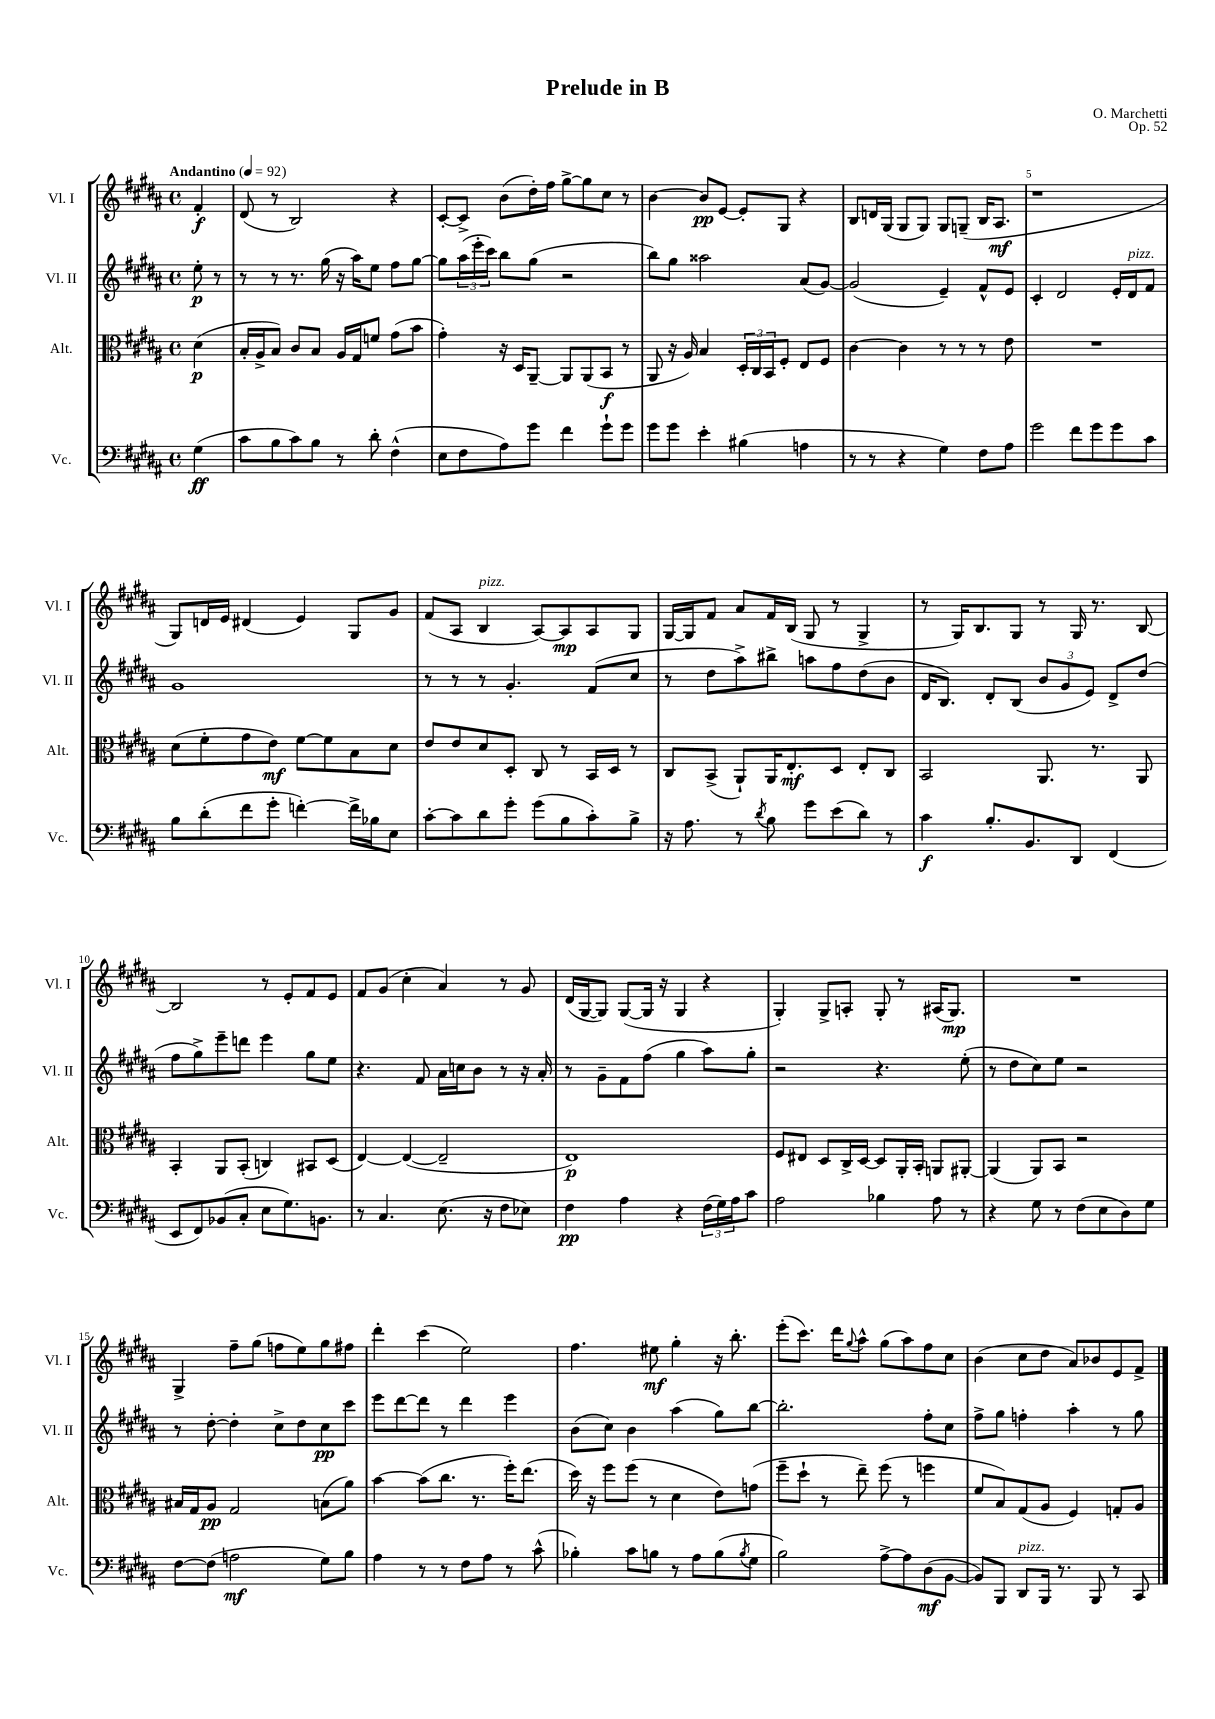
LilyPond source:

\header { title = "Prelude in B" composer = "O. Marchetti" opus = "Op. 52" }
<<
\new StaffGroup <<
\new Staff = "s0" \with { instrumentName = "Vl. I" shortInstrumentName = "Vl. I" } {
    \clef treble \key b \major \defaultTimeSignature \time 4/4 \partial 4 \tempo "Andantino" 4 = 92
    fis'4-.\f |
    dis'8( r8 b2) r4 |
    cis'8~-. cis'8-> b'8( dis''16-.) fis''16 gis''8~-> gis''8 cis''8 r8 |
    b'4~ b'8\pp e'8~ e'8-. gis8 r4 |
    b8 d'16 gis16( gis8 gis8) gis8 g8--( b16 ais8.\mf |
    r1 |
    gis8) d'16 e'16 dis'4( e'4) gis8 gis'8 |
    fis'8( ais8 b4^\markup { \italic "pizz." } ais8~) ais8\mp ais8 gis8 |
    gis16~ gis16 fis'8 ais'8 fis'16 b16( gis8 r8 gis4-> |
    r8 gis16) b8. gis8 r8 gis16 r8. b8~ |
    b2 r8 e'8-. fis'8 e'8 |
    fis'8 gis'8( cis''4-. ais'4) r8 gis'8 |
    dis'16( gis16~ gis8) gis8~( gis16 r16 gis4 r4 |
    gis4-.) gis8-> a8-. gis8-. r8 ais16( gis8.\mp) |
    R1 |
    gis4-> fis''8-- gis''8( f''8 e''8) gis''8 fis''8 |
    dis'''4-. cis'''4( e''2) |
    fis''4. eis''8\mf gis''4-. r16 b''8.-. |
    e'''8-.( cis'''8.) dis'''16 \appoggiatura { gis''8 } ais''8-^ gis''8( ais''8) fis''8 cis''8 |
    b'4( cis''8 dis''8 ais'8) bes'8 e'8 fis'8-> \bar "|." |
}
\new Staff = "s1" \with { instrumentName = "Vl. II" shortInstrumentName = "Vl. II" } {
    \clef treble \key b \major \defaultTimeSignature \time 4/4 \partial 4
    e''8-.\p r8 |
    r8 r8 r8. gis''16( r16 ais''16) e''8 fis''8 gis''8~ |
    gis''8 \tuplet 3/2 { ais''16( e'''16-. cis'''16) } b''8 gis''8( r2 |
    b''8) gis''8 aisis''2 ais'8( gis'8~) |
    gis'2( e'4--) fis'8-^ e'8 |
    cis'4-. dis'2 e'16-. dis'16^\markup { \italic "pizz." } fis'8 |
    gis'1 |
    r8 r8 r8 gis'4.-. fis'8( cis''8 |
    r8 dis''8 ais''8->) bis''8-> a''8 fis''8 dis''8( b'8 |
    dis'16 b8.) dis'8-. b8( \tuplet 3/2 { b'8 gis'8 e'8) } dis'8-> dis''8( |
    fis''8 gis''8->) e'''8-- d'''8 e'''4 gis''8 e''8 |
    r4. fis'8 ais'16 c''16 b'8 r8 r16 ais'16-. |
    r8 gis'8-- fis'8 fis''8( gis''4 ais''8) gis''8-. |
    r2 r4. e''8-.( |
    r8 dis''8 cis''8) e''8 r2 |
    r8 dis''8~-. dis''4-. cis''8-> dis''8 cis''8\pp cis'''8 |
    e'''8 dis'''8~ dis'''8 r8 dis'''4 e'''4 |
    b'8( cis''8) b'4 ais''4( gis''8) b''8~ |
    b''2.-. fis''8-. cis''8 |
    fis''8-> gis''8 f''4-. ais''4-. r8 gis''8 \bar "|." |
}
\new Staff = "s2" \with { instrumentName = "Alt." shortInstrumentName = "Alt." } {
    \clef alto \key b \major \defaultTimeSignature \time 4/4 \partial 4
    dis'4\p( |
    b16-. ais16-> b8) cis'8 b8 ais16 gis16 f'8 gis'8( b'8 |
    gis'4-.) r16 dis16 ais,8~-- ais,8 ais,8( b,8\f r8 |
    ais,8 r16 ais16) b4 \tuplet 3/2 { dis16-. cis16 b,16 } fis8-. e8 fis8 |
    cis'4~ cis'4 r8 r8 r8 e'8 |
    R1 |
    dis'8( fis'8-. gis'8 e'8\mf) fis'8~ fis'8 b8 dis'8 |
    e'8 e'8 dis'8 dis8-. cis8 r8 b,16 dis16 r8 |
    cis8 b,8->( ais,8-!) ais,16 e8.-.\mf dis8 e8-. cis8 |
    b,2 ais,8. r8. ais,8 |
    b,4-. ais,8 b,8-.( c4) bis,8 dis8( |
    e4~) e4~( e2-- |
    e1\p) |
    fis8 eis8 dis8 cis16-> dis16~ dis8 ais,16-. b,16-. a,8 ais,8~-. |
    ais,4( ais,8) b,8 r2 |
    bis16 gis16 ais8\pp gis2 b8( ais'8) |
    b'4~ b'8( cis''8. r8. fis''16-.) e''8.( |
    dis''16) r16 fis''8 fis''8( r8 dis'4 e'8) g'8( |
    fis''8-- dis''8-! r8 e''8--) fis''8( r8 f''4 |
    fis'8 b8) gis8( ais8 fis4) g8-. ais8 \bar "|." |
}
\new Staff = "s3" \with { instrumentName = "Vc." shortInstrumentName = "Vc." } {
    \clef bass \key b \major \defaultTimeSignature \time 4/4 \partial 4
    gis4\ff( |
    cis'8 b8 cis'8) b8 r8 dis'8-. fis4-^( |
    e8 fis8 ais8) gis'8 fis'4 gis'8-! gis'8 |
    gis'8 gis'8 e'4-. bis4( a4 |
    r8 r8 r4 gis4) fis8 ais8 |
    gis'2 fis'8 gis'8 gis'8 cis'8 |
    b8 dis'8-.( fis'8 gis'8-. f'4~-.) f'16-> bes16 e8 |
    cis'8~-. cis'8 dis'8 gis'8-. gis'8( b8 cis'8-.) b8-> |
    r16 ais8. r8 \acciaccatura { dis'8 } b8 gis'8 e'8( dis'8) r8 |
    cis'4\f b8.-. b,8. dis,8 fis,4( |
    e,8 fis,8) bes,8( cis8-. e8 gis8.) b,8. |
    r8 cis4. e8.( r16 fis8 ees8) |
    fis4\pp ais4 r4 \tuplet 3/2 { fis16( gis16) ais16 } cis'8 |
    ais2 bes4 ais8 r8 |
    r4 gis8 r8 fis8( e8 dis8) gis8 |
    fis8~ fis8( a2\mf gis8) b8 |
    ais4 r8 r8 fis8 ais8 r8 cis'8-^( |
    bes4-.) cis'8 b8 r8 ais8 b8( \acciaccatura { b8 } gis8 |
    b2) ais8~-> ais8 dis8\mf( b,8~ |
    b,8) b,,8 dis,8^\markup { \italic "pizz." } b,,16 r8. b,,8 r8 cis,8 \bar "|." |
}
>>
>>
\layout { \context { \Score \override BarNumber.break-visibility = ##(#f #t #t) barNumberVisibility = #(every-nth-bar-number-visible 5) } }
